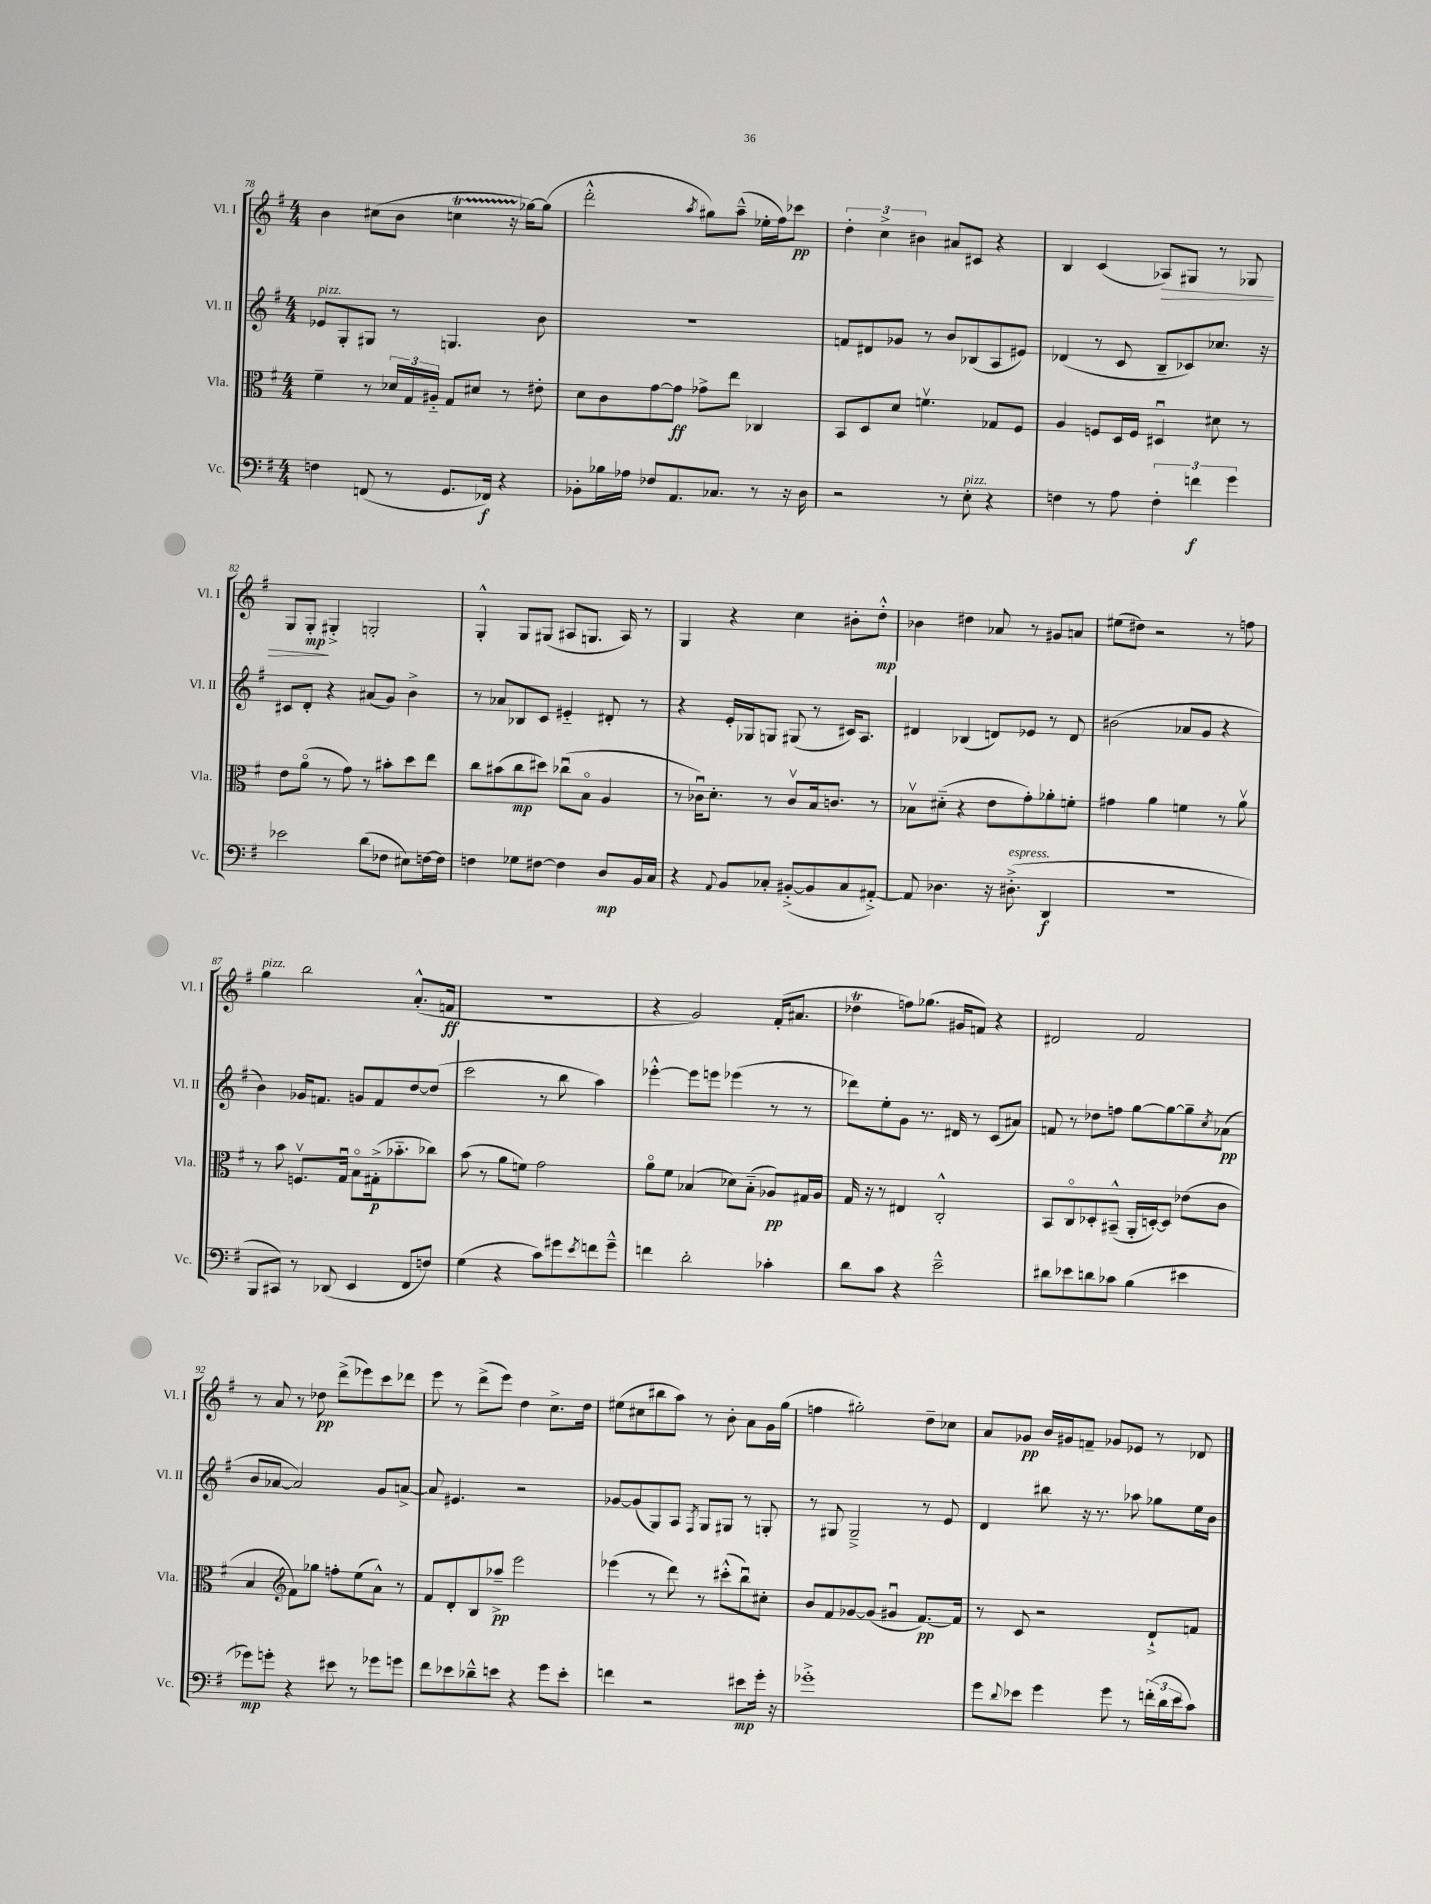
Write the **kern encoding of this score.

**kern	**dynam	**kern	**dynam	**kern	**dynam	**kern	**dynam
*part4	*part4	*part3	*part3	*part2	*part2	*part1	*part1
*staff4	*staff4	*staff3	*staff3	*staff2	*staff2	*staff1	*staff1
*I"Vc.	*	*I"Vla.	*	*I"Vl. II	*	*I"Vl. I	*
*I'Vc.	*	*I'Vla.	*	*I'Vl. II	*	*I'Vl. I	*
*clefF4	*	*clefC3	*	*clefG2	*	*clefG2	*
*k[f#]	*	*k[f#]	*	*k[f#]	*	*k[f#]	*
*M4/4	*	*M4/4	*	*M4/4	*	*M4/4	*
=78	=78	=78	=78	=78	=78	=78	=78
!	!	!	!	!LO:TX:a:i:t=pizz.	!	!	!
4Fn\	.	4f#~\	.	8e-X/L	.	4b\	.
.	.	.	.	8G'/	.	.	.
(8FFn/	.	8r	.	8G#X/J	.	(8cc#X\L	.
8r	.	24d-X/LL	.	8r	.	8b\J	.
.	.	24G/	.	.	.	.	.
.	.	24A#X/JJ	.	.	.	.	.
8.GG/L	.	8G/L	.	4.Gn/	.	4ccnT\	.
.	.	8d#X/J	.	.	.	.	.
16FF-X/Jk)	f	.	.	.	.	.	.
4r	.	8r	.	.	.	16r	.
.	.	.	.	.	.	[16gg-X\KL)	.
.	.	8e#X'\	.	8b\	.	(8gg-\J]	.
=79	=79	=79	=79	=79	=79	=79	=79
8BB-X'\L	.	8d\L	.	1r	.	2ddd'^^\	.
16B-X\L	.	8c\	.	.	.	.	.
16A-X\JJ	.	.	.	.	.	.	.
8F-X/L	.	[8g\	.	.	.	.	.
8.AA/	.	8g\J]	ff	.	.	.	.
.	.	.	.	.	.	8qaa/	.
.	.	8g-X^\L	.	.	.	8gg#X\L)	.
8.C-X/J	.	.	.	.	.	.	.
.	.	8ee\J	.	.	.	(8aa~^^\J	.
8r	.	4C-X/	.	.	.	16ee-X'\LL	.
.	.	.	.	.	.	16ff#\J)	.
16r	.	.	.	.	.	8ccc-X\J	pp
16D\	.	.	.	.	.	.	.
=80	=80	=80	=80	=80	=80	=80	=80
2r	.	8BB/L	.	8fn/L	.	6dd'\	.
.	.	8D/	.	8d#X/	.	.	.
.	.	.	.	.	.	6cc^\	.
.	.	8d/J	.	8g-X/J	.	.	.
.	.	.	.	.	.	6b#X\	.
.	.	4.fnv\	.	8r	.	.	.
8r	.	.	.	8b/L	.	8a#X/L	.
!LO:TX:a:i:t=pizz.	!	!	!	!	!	!	!
8E'\	.	.	.	(8B-X/	.	8c#X/J	.
4r	.	8G-X/L	.	8A/	.	4r	.
.	.	8F#/J	.	8e#X/J)	.	.	.
=81	=81	=81	=81	=81	=81	=81	=81
4Fn\	.	4A/	.	(4d-X/	.	4B/	.
8r	.	8Fn/L	.	8r	.	(4c/	.
8A\	.	16D/L	.	8c/	.	.	.
.	.	16F/JJ	.	.	.	.	.
!	!	!	!	!	!	!	!LO:HP:b
6F'\	.	4D#Xu/	.	8B~/L	.	8A-X/L)	>
.	.	.	.	8c-X/)	.	8G#X/J	.
6fn\	f	.	.	.	.	.	.
.	.	8d#X\	.	8.cc-X/J	.	8r	.
6g\	.	.	.	.	.	.	.
.	.	8r	.	.	.	8G-X/	.
.	.	.	.	16r	.	.	.
!!LO:LB:g=z
=82	=82	=82	=82	=82	=82	=82	=82
2e-X\	.	8e\L	.	8c#X/L	.	8G/L	.
.	.	(8a\J	.	8d'/J	.	8G'/J	mp
.	.	8r	.	4r	.	4G#X'^/	]
.	.	8g\)	.	.	.	.	.
(8d\L	.	8r	.	(8a#X/L	.	2Gn'/	.
8F-X\J	.	8b#X'\L	.	8g/J)	.	.	.
8E#X\L)	.	8dd\	.	4b^\	.	.	.
[16Fn\L	.	8ee\J	.	.	.	.	.
16F\JJ]	.	.	.	.	.	.	.
=83	=83	=83	=83	=83	=83	=83	=83
4Fn\	.	8cc\L	.	8r	.	4G'^^/	.
.	.	(8b#X\	.	8a-X/L	.	.	.
8G-X\L	.	8cc\	mp	8B-X/	.	8G/L	.
[8F#X\J	.	8dd#X\J)	.	8c/J	.	(8G#X/J	.
4F#\]	.	(8cc-Xu\L	.	4e#X/	.	8A#X/L	.
.	.	8B\J	.	.	.	8.Gn/J	.
8D/L	mp	4A/	.	8d#X'/	.	.	.
.	.	.	.	.	.	16A#/)	.
16BB/L	.	.	.	8r	.	8r	.
16C/JJ	.	.	.	.	.	.	.
=84	=84	=84	=84	=84	=84	=84	=84
4r	.	8r	.	4r	.	4G/	.
.	.	16c-Xu\KL)	.	.	.	.	.
.	.	8.d'\J	.	.	.	.	.
8qqAA/	.	.	.	.	.	.	.
8BB/L	.	.	.	16e'/LL	.	4r	.
.	.	.	.	16G-X/J	.	.	.
8C-X'/J	.	8r	.	8Gn/J	.	.	.
([8BB#X'^/L	.	8c-v/L	.	(8G#X/	.	4cc\	.
8BB#/]	.	16B/k	.	8r	.	.	.
.	.	8.cn/J	.	.	.	.	.
8C-/	.	.	.	16c#X/KL)	.	8b#X'\L	.
.	.	.	.	8.A/J	.	.	.
[8AA#X'^/J)	.	8r	.	.	.	8dd'^^\J	mp
=85	=85	=85	=85	=85	=85	=85	=85
8AA#/]	.	8B-Xv\L	.	4d#X/	.	4b-X\	.
4.D-X\	.	(8d#X\J	.	.	.	.	.
.	.	4r	.	(4B-X/	.	4dd#X\	.
16r	.	8e\L	.	8dn/L)	.	8a-X/	.
!LO:TX:a:i:t=espress.	!	!	!	!	!	!	!
(8.D#X'^\	.	.	.	.	.	.	.
.	.	8g'\)	.	8e-X/J	.	8r	.
4DD/	f	8a-X'\	.	8r	.	8g#X/L	.
.	.	8fn'\J	.	8d/	.	8an/J	.
=86	=86	=86	=86	=86	=86	=86	=86
1r	.	4g#X\	.	(2b#X\	.	(8ee#X\L	.
.	.	.	.	.	.	8dd#X\J)	.
.	.	4a\	.	.	.	2r	.
.	.	4fn\	.	8a-X/L	.	.	.
.	.	.	.	8g/J	.	.	.
.	.	8r	.	4r	.	8r	.
.	.	8av\	.	.	.	8ffn\	.
!!LO:LB:g=z
=87	=87	=87	=87	=87	=87	=87	=87
!	!	!	!	!	!	!LO:TX:a:i:t=pizz.	!
8BBB/L	.	8r	.	4b\)	.	4gg\	.
8CC#X/J)	.	8b\	.	.	.	.	.
8r	.	8.Fnv/L	.	16g-X/KL	.	2bb\	.
.	.	.	.	8.fn/J	.	.	.
(8DD-X/	.	.	.	.	.	.	.
.	.	16Gu/Jk	.	.	.	.	.
4EE/	.	8B\L	.	8gn/L	.	.	.
.	.	(16G#X'^\k	p	8f/	.	.	.
.	.	8.b-X\	.	.	.	.	.
8FF#/L	.	.	.	[8dd/	.	(8.a'^^/L	.
8Fn/J)	.	8cc-X\J)	.	(8dd/J]	.	.	.
.	.	.	.	.	.	16fn/Jk	ff
=88	=88	=88	=88	=88	=88	=88	=88
(4G\	.	(8b\	.	2ccc\	.	1r	.
.	.	8r	.	.	.	.	.
4r	.	8a\L	.	.	.	.	.
.	.	8fn\J)	.	.	.	.	.
8c\L)	.	2g\	.	8r	.	.	.
8g#X\	.	.	.	8bb\	.	.	.
8qe/	.	.	.	.	.	.	.
8fn\	.	.	.	4aa\)	.	.	.
8g#~^^\J	.	.	.	.	.	.	.
=89	=89	=89	=89	=89	=89	=89	=89
4fn\	.	8a\L	.	[4eee-X'^^\	.	4r	.
.	.	8f#\J	.	.	.	.	.
2d'\	.	(4B-X/	.	8eee-\L]	.	2g/)	.
.	.	.	.	8eeen\J	.	.	.
.	.	8d-X\L)	.	(4eee-X\	.	.	.
.	.	(8B-\J	.	.	.	.	.
4c-X'\	.	8A-X/L)	pp	8r	.	(16f#'/KL	.
.	.	.	.	.	.	8.a#X/J	.
.	.	16G#X/L	.	8r	.	.	.
.	.	16A-/JJ	.	.	.	.	.
=90	=90	=90	=90	=90	=90	=90	=90
8d\L	.	16G/	.	8ddd-X\L)	.	4dd-XT\	.
.	.	16r	.	.	.	.	.
8c\J	.	8r	.	8ee'\	.	.	.
4r	.	4E#X/	.	8g\J	.	8ffn\L)	.
.	.	.	.	8.r	.	(8.gg-X\J	.
2e~^^\	.	2C'^^/	.	.	.	.	.
.	.	.	.	16d#X/	.	16g#X/KL	.
.	.	.	.	8r	.	8fn/J)	.
.	.	.	.	(8c/L	.	4r	.
.	.	.	.	8a#X/J)	.	.	.
=91	=91	=91	=91	=91	=91	=91	=91
8d#X\L	.	8BB/L	.	8fn/	.	2d#X/	.
8e-X\	.	8C/	.	8r	.	.	.
8dn\	.	8D-X'/	.	8dd-X\L	.	.	.
8c-X\J	.	(8BB#X~^^/J	.	8ffn\J	.	.	.
(4B\	.	16AA'/LL	.	[8gg\L	.	2f#/	.
.	.	[16Dn'/J)	.	.	.	.	.
.	.	8D/J]	.	8gg\_	.	.	.
4e#X\	.	(8e-X\L	.	8gg~\]	.	.	.
.	.	.	.	8qcc/	.	.	.
.	.	8c\J	.	(8a-X\J	pp	.	.
!!LO:LB:g=z
=92	=92	=92	=92	=92	=92	=92	=92
8g-X\L)	mp	4B/	.	8b/L	.	8r	.
8gn'\J	.	.	.	[8a-X/J	.	8a/	.
*	*	*clefG2	*	*	*	*	*
4r	.	8f#\L)	.	2a-/])	.	8r	.
.	.	8gg-X\J	.	.	.	8dd-X\	pp
8e#X\	.	8ffn'\L	.	.	.	(8ddd^\L	.
8r	.	(8ee\	.	.	.	8eee-X\)	.
8g-X\L	.	8a^^\J)	.	8g/L	.	8ccc\	.
8gn\J	.	8r	.	[8an^/J	.	8ddd-X\J	.
=93	=93	=93	=93	=93	=93	=93	=93
8f#\L	.	8f#/L	.	8a/]	.	8eee\	.
8e-X\	.	8d'/	.	4.e#X/	.	8r	.
8d-X~^^\	.	8B/	.	.	.	(8ddd^\L	.
8en\J	.	8aa-X~^/J	pp	.	.	8eee\J)	.
4r	.	2eee\	.	2r	.	4dd\	.
8g\L	.	.	.	.	.	8.cc^\L	.
8e'\J	.	.	.	.	.	.	.
.	.	.	.	.	.	16dd\Jk	.
=94	=94	=94	=94	=94	=94	=94	=94
4fn\	.	(4eee-X\	.	[8g-X/L	.	(8ee#X\L	.
.	.	.	.	(8g-/]	.	8cc#X\	.
2r	.	8r	.	8G/)	.	8bb#X\	.
.	.	8ddd\)	.	8A/J	.	8aa\J)	.
.	.	.	.	8qF#/	.	.	.
.	.	8r	.	8G/L	.	8r	.
.	.	(8ccc#X'^^\L	.	8G#X/J	.	8b'\	.
8e#X\L	mp	8bbu\)	.	8r	.	8a\L	.
16g'\Jk	.	8cc#X'\J	.	8Gn'/	.	16g\L	.
16r	.	.	.	.	.	(16gg\JJ	.
=95	=95	=95	=95	=95	=95	=95	=95
1g-X'^	.	8b/L	.	8r	.	4ffn\	.
.	.	8f#/	.	8G#X/	.	.	.
.	.	[8g-X/	.	2G#~^/	.	2gg#X'\)	.
.	.	(8g-/J]	.	.	.	.	.
.	.	4g#Xu/	.	.	.	.	.
.	.	[8.f#/L)	pp	8r	.	8dd~\L	.
.	.	.	.	8e/	.	8cc-X\J	.
.	.	16f#/Jk]	.	.	.	.	.
=96	=96	=96	=96	=96	=96	=96	=96
8g\L	.	8r	.	4d/	.	8a/L	.
8qqd/	.	.	.	.	.	.	.
8e-X\J	.	8c/	.	.	.	8g-X/J	pp
4g\	.	2r	.	8bb#X\	.	16b/LL	.
.	.	.	.	.	.	16g#X/J	.
.	.	.	.	16r	.	8fn~/J	.
.	.	.	.	8.r	.	.	.
8g\	.	.	.	.	.	8g-X/L	.
8r	.	.	.	8aa-X\	.	8e-X/J	.
(24fn'\LL	.	8d`^/L	.	8gg-X\L	.	8r	.
24d\	.	.	.	.	.	.	.
24e-\J	.	.	.	.	.	.	.
8c\J)	.	8fn/J	.	16ee\L	.	8d-X/	.
.	.	.	.	16b\JJ	.	.	.
==	==	==	==	==	==	==	==
*-	*-	*-	*-	*-	*-	*-	*-
